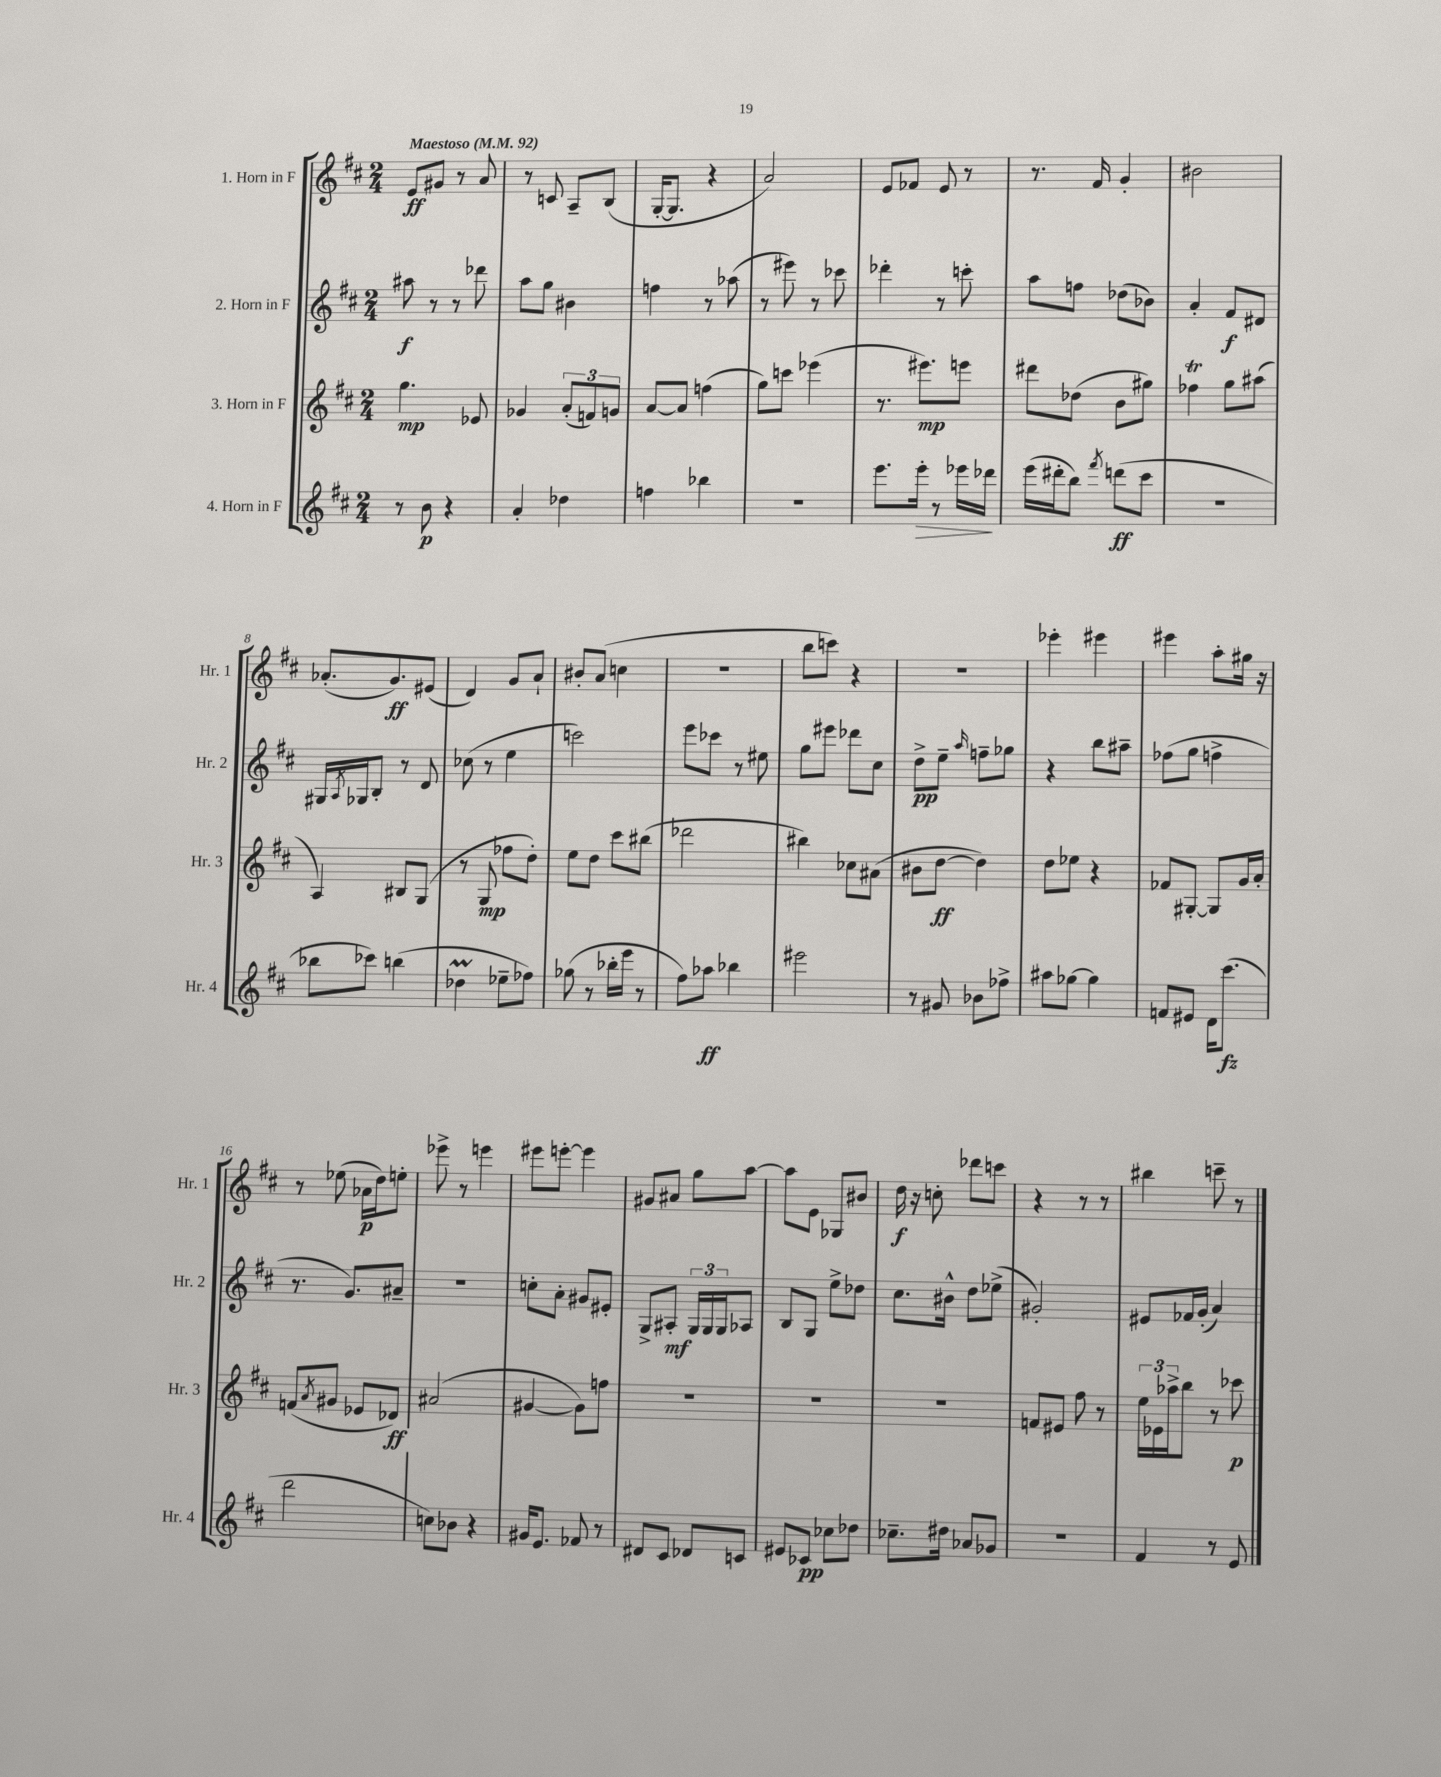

**kern	**dynam	**kern	**dynam	**kern	**dynam	**kern	**dynam
*part4	*part4	*part3	*part3	*part2	*part2	*part1	*part1
*staff4	*staff4	*staff3	*staff3	*staff2	*staff2	*staff1	*staff1
*I"4. Horn in F	*	*I"3. Horn in F	*	*I"2. Horn in F	*	*I"1. Horn in F	*
*I'Hr. 4	*	*I'Hr. 3	*	*I'Hr. 2	*	*I'Hr. 1	*
*clefG2	*	*clefG2	*	*clefG2	*	*clefG2	*
*k[f#c#]	*	*k[f#c#]	*	*k[f#c#]	*	*k[f#c#]	*
*M2/4	*	*M2/4	*	*M2/4	*	*M2/4	*
*MM92	*	*MM92	*	*MM92	*	*MM92	*
=1	=1	=1	=1	=1	=1	=1	=1
!	!	!	!	!	!	!LO:TX:a:B:t=Maestoso	!
8r	.	4.gg\	mp	8aa#X\	f	8e/L	ff
8b\	p	.	.	8r	.	8g#X/J	.
4r	.	.	.	8r	.	8r	.
.	.	8e-X/	.	8ddd-X\	.	8a/	.
=2	=2	=2	=2	=2	=2	=2	=2
4a'/	.	4g-X/	.	8aa\L	.	8r	.
.	.	.	.	8gg\J	.	8cn/	.
4dd-X\	.	(12a'/L	.	4b#X\	.	8A~/L	.
.	.	12fn/)	.	.	.	.	.
.	.	.	.	.	.	(8B/J	.
.	.	12gn/J	.	.	.	.	.
=3	=3	=3	=3	=3	=3	=3	=3
4ffn\	.	[8a/L	.	4ffn\	.	[16G'/KL	.
.	.	.	.	.	.	8.G/J]	.
.	.	8a/J]	.	.	.	.	.
4bb-X\	.	(4ffn\	.	8r	.	4r	.
.	.	.	.	(8aa-X\	.	.	.
=4	=4	=4	=4	=4	=4	=4	=4
2r	.	8gg\L)	.	8r	.	2a/)	.
.	.	8cccn\J	.	8eee#X\)	.	.	.
.	.	(4eee-X\	.	8r	.	.	.
.	.	.	.	8ccc-X\	.	.	.
=5	=5	=5	=5	=5	=5	=5	=5
8.eee\L	.	8.r	.	4ddd-X'\	.	8e/L	.
.	.	.	.	.	.	8f-X/J	.
!	!LO:HP:b	!	!	!	!	!	!
16eee'\Jk	>	8.eee#X\L)	mp	.	.	.	.
8r	.	.	.	8r	.	8e/	.
16eee-X\LL	.	8eeen\J	.	8cccn'\	.	8r	.
16ddd-X\JJ	.	.	.	.	.	.	.
.	]	.	.	.	.	.	.
=6	=6	=6	=6	=6	=6	=6	=6
(16eee\LL	.	8ddd#X\L	.	8aa\L	.	8.r	.
16ddd#X'\J	.	.	.	.	.	.	.
8bb\J)	.	(8dd-X\J	.	8ffn\J	.	.	.
.	.	.	.	.	.	16f#/	.
8qfff#/	.	.	.	.	.	.	.
(8dddn\L	ff	8b\L	.	(8dd-X\L	.	4g'/	.
8ccc#\J	.	8gg#X\J)	.	8b-X\J)	.	.	.
=7	=7	=7	=7	=7	=7	=7	=7
2r	.	4ff-XT\	.	4a'/	.	2b#X\	.
.	.	8gg\L	.	8f#/L	f	.	.
.	.	(8aa#X\J	.	8d#X/J	.	.	.
!!LO:LB:g=z
=8	=8	=8	=8	=8	=8	=8	=8
8bb-X\L	.	4A/)	.	16G#X/LL	.	(8.a-X'/L	.
.	.	.	.	8qA/	.	.	.
.	.	.	.	16G-X/J	.	.	.
8ccc-X\J)	.	.	.	8B'/J	.	.	.
.	.	.	.	.	.	8.g/)	ff
(4bbn\	.	8B#X/L	.	8r	.	.	.
.	.	(8G/J	.	8d/	.	(8e#X/J	.
=9	=9	=9	=9	=9	=9	=9	=9
4dd-XM\	.	8r	.	(8cc-X\	.	4d/)	.
.	.	8G/	mp	8r	.	.	.
8ee-X~\L	.	8ff-X\L	.	4ee\	.	8g/L	.
8ff-X\J)	.	8dd'\J)	.	.	.	8a`/J	.
=10	=10	=10	=10	=10	=10	=10	=10
(8gg-X\	.	8ee\L	.	2cccn\)	.	8b#X'/L	.
8r	.	8dd\J	.	.	.	(8a/J	.
16bb-X'\LL	.	8ccc#\L	.	.	.	4ccn\	.
16eee\JJ	.	.	.	.	.	.	.
8r	.	(8bb#X\J	.	.	.	.	.
=11	=11	=11	=11	=11	=11	=11	=11
8ff#\L)	.	2ddd-X\	.	8eee\L	.	2r	.
8aa-X\J	ff	.	.	8ccc-X\J	.	.	.
4bb-X\	.	.	.	8r	.	.	.
.	.	.	.	8ee#X\	.	.	.
=12	=12	=12	=12	=12	=12	=12	=12
2eee#X\	.	4bb#X\)	.	8gg\L	.	8bb\L	.
.	.	.	.	8eee#X\J	.	8cccn\J)	.
.	.	8cc-X\L	.	8ddd-X\L	.	4r	.
.	.	(8a#X\J	.	8cc#\J	.	.	.
=13	=13	=13	=13	=13	=13	=13	=13
8r	.	8b#X\L	.	8dd^\L	pp	2r	.
8g#X/	.	[8dd\J	ff	8ee~\J	.	.	.
.	.	.	.	16qqaa/	.	.	.
8b-X\L	.	4dd\])	.	8ffn~\L	.	.	.
8ff-X^\J	.	.	.	8gg-X\J	.	.	.
=14	=14	=14	=14	=14	=14	=14	=14
8aa#X\L	.	8dd\L	.	4r	.	4eee-X'\	.
[8gg-X\J	.	8ee-X\J	.	.	.	.	.
4gg-\]	.	4r	.	8bb\L	.	4eee#X\	.
.	.	.	.	8aa#X~\J	.	.	.
=15	=15	=15	=15	=15	=15	=15	=15
8fn/L	.	8f-X/L	.	(8ff-X\L	.	4eee#X\	.
8e#X/J	.	[8G#X'/J	.	8gg\J	.	.	.
16d\KL	.	8G#/L]	.	4ffn^\	.	8aa'\L	.
(8.ccc#\J	fz	.	.	.	.	.	.
.	.	16g/L	.	.	.	16gg#X\Jk	.
.	.	16a'/JJ	.	.	.	16r	.
!!LO:LB:g=z
=16	=16	=16	=16	=16	=16	=16	=16
2ddd\	.	(8fn/L	.	8.r	.	8r	.
.	.	8qa/	.	.	.	.	.
.	.	8g#X/J	.	.	.	(8ee-X\	.
.	.	.	.	8.g/L)	.	.	.
.	.	8e-X/L	.	.	.	16a-X\LL	p
.	.	.	.	.	.	16dd\J)	.
.	.	8d-X/J)	ff	8a#X~/J	.	8een'\J	.
=17	=17	=17	=17	=17	=17	=17	=17
8ccn\L)	.	(2a#X/	.	2r	.	8eee-X^\	.
8b-X\J	.	.	.	.	.	8r	.
4r	.	.	.	.	.	4eeen\	.
=18	=18	=18	=18	=18	=18	=18	=18
16g#X/KL	.	[4g#X/	.	8ccn'\L	.	8eee#X\L	.
8.e/J	.	.	.	.	.	.	.
.	.	.	.	8a'\J	.	[8eeen'\J	.
8f-X/	.	8g#\L])	.	8g#X/L	.	4eee\]	.
8r	.	8ffn\J	.	8e#X'/J	.	.	.
=19	=19	=19	=19	=19	=19	=19	=19
8d#X/L	.	2r	.	8G^/L	.	8g#X/L	.
8c#/J	.	.	.	8A#X'/J	mf	8a#X/J	.
8d-X/L	.	.	.	24G/LL	.	8gg\L	.
.	.	.	.	24G/	.	.	.
.	.	.	.	24G/J	.	.	.
8cn/J	.	.	.	8A-X/J	.	[8aa\J	.
=20	=20	=20	=20	=20	=20	=20	=20
8e#X/L	.	2r	.	8B/L	.	8aa\L]	.
8c-X/J	pp	.	.	8G/J	.	8e\J	.
8cc-X\L	.	.	.	8ee^\L	.	8G-X/L	.
8dd-X\J	.	.	.	8dd-X\J	.	8b#X/J	.
=21	=21	=21	=21	=21	=21	=21	=21
8.cc-X~\L	.	2r	.	8.cc#\L	.	16dd\	f
.	.	.	.	.	.	16r	.
.	.	.	.	.	.	8ccn'\	.
16dd#X\Jk	.	.	.	16b#X^^\Jk	.	.	.
8a-X/L	.	.	.	8dd\L	.	8ddd-X\L	.
8g-X/J	.	.	.	(8ee-X^\J	.	8cccn\J	.
=22	=22	=22	=22	=22	=22	=22	=22
2r	.	8fn/L	.	2g#X'/)	.	4r	.
.	.	8e#X/J	.	.	.	.	.
.	.	8ff#\	.	.	.	8r	.
.	.	8r	.	.	.	8r	.
=23	=23	=23	=23	=23	=23	=23	=23
4f#/	.	24ee\LL	.	8e#X/L	.	4bb#X\	.
.	.	24e-X\	.	.	.	.	.
.	.	24aa-X^\J	.	.	.	.	.
.	.	8bb\J	.	16f-X/L	.	.	.
.	.	.	.	(16g'/JJ	.	.	.
8r	.	8r	.	4a/)	.	8cccn~\	.
8e/	.	8ccc-X\	p	.	.	8r	.
==	==	==	==	==	==	==	==
*-	*-	*-	*-	*-	*-	*-	*-
